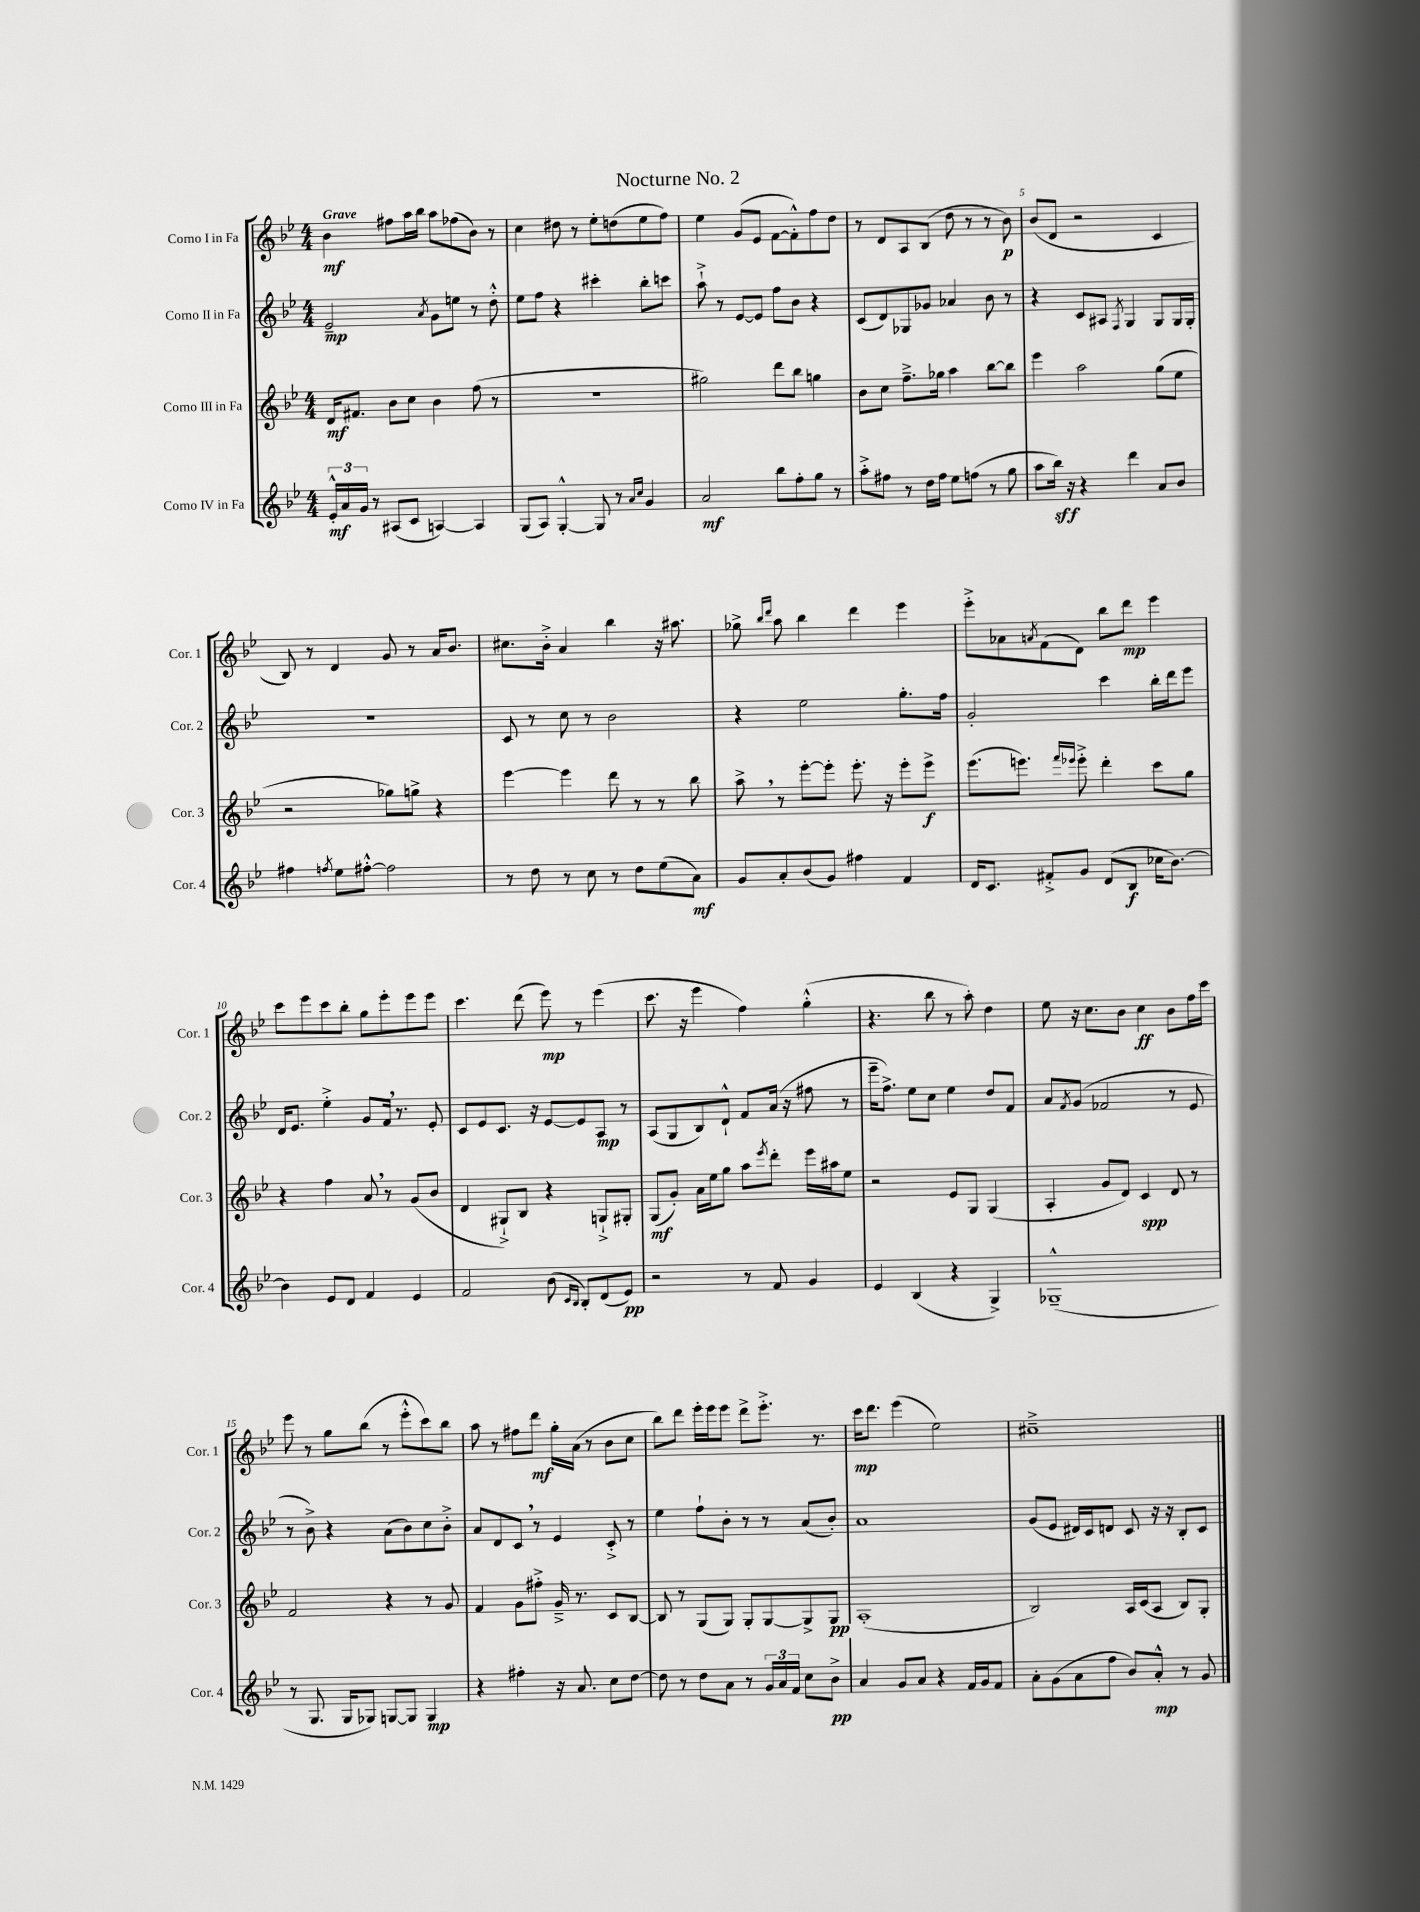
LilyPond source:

\header { title = "Nocturne No. 2" }
<<
\new StaffGroup <<
\new Staff = "s0" \with { instrumentName = "Corno I in Fa" shortInstrumentName = "Cor. 1" } {
    \clef treble \key bes \major \numericTimeSignature \time 4/4 \tempo "Grave"
    bes'4\mf fis''8 a''16 bes''16 a''8 fes''8( bes'8) r8 |
    c''4 dis''8 r8 ees''8-. d''8( ees''8 f''8) |
    ees''4 g'8( ees'8 f'8~ f'8-.-^) f''8 d''8 |
    r8 d'8 a8 bes8( d''8 r8 r8 bes'8\p) |
    bes'8( d'8 r2 c'4 |
    bes8) r8 d'4 g'8 r8 a'16 bes'8. |
    cis''8. bes'16-.-> a'4 bes''4 r16 ais''8. |
    ges''8-> \grace { bes''16 d'''16 } a''8 bes''4 d'''4 ees'''4 |
    ees'''8-.-> aes'8 \acciaccatura { a'8 } f'8( d'8) bes''8 d'''8\mp ees'''4 |
    c'''8 ees'''8 c'''8 bes''8-. g''8 ees'''8-. ees'''8 ees'''8 |
    c'''4. d'''8( ees'''8\mp) r8 ees'''4( |
    c'''8. r16 ees'''4 f''4) g''4-.-^( |
    r4. bes''8 r8 a''8-.) d''4 |
    ees''8 r16 c''8. bes'8 c''4\ff bes'8 f''16 c'''16 |
    ees'''8 r8 g''8 bes''8( r8 ees'''8-.-^ c'''8) bes''8 |
    a''8 r8 fis''8 d'''8\mf g''16-. a'16( r8 bes'8 c''8 |
    bes''8) d'''8 ees'''16-. ees'''16 ees'''8 d'''8-> ees'''8.-.-> r8. |
    c'''16\mp d'''8. ees'''4( ees''2) |
    cis''1---> \bar "|." |
}
\new Staff = "s1" \with { instrumentName = "Corno II in Fa" shortInstrumentName = "Cor. 2" } {
    \clef treble \key bes \major \numericTimeSignature \time 4/4
    ees'2--\mp \acciaccatura { a'8 } g'8 e''8 r8 d''8-.-^ |
    ees''8 f''8 r4 cis'''4-. bes''8-. c'''8 |
    a''8-!-> r8 ees'8~ ees'8 f''8 bes'8 r4 |
    c'8( d'8) ges8 ges'8 aes'4 bes'8 r8 |
    r4 c'8 ais8 \acciaccatura { f8 } g4 g8 g16 g16-. |
    R1 |
    c'8 r8 c''8 r8 bes'2 |
    r4 ees''2 g''8.-. f''16 |
    g'2-. c'''4 bes''16-. d'''16 ees'''8 |
    d'16 ees'8. ees''4-.-> g'8 f'16 \breathe r8. ees'8-. |
    c'8 ees'8 c'8. r16 ees'8~ ees'8 a8\mp r8 |
    a8( g8 bes8) d'8-!-^ f'8 a'16( r16 fis''8 r8 |
    ees'''16-- f''8.->) ees''8 c''8 ees''4 d''8 f'8 |
    a'8 \acciaccatura { f'8 } g'8( fes'2 r8 ees'8 |
    r8 bes'8->) r4 a'8( bes'8) c''8 bes'8-.-> |
    a'8 d'8 c'8 \breathe r8 ees'4 c'8-.-> r8 |
    ees''4 f''8-! bes'8-. r8 r8 a'8( bes'8-.) |
    a'1 |
    g'8( ees'8 dis'16) c'16 d'8 c'8 r16 r16 bes8-. c'8 \bar "|." |
}
\new Staff = "s2" \with { instrumentName = "Corno III in Fa" shortInstrumentName = "Cor. 3" } {
    \clef treble \key bes \major \numericTimeSignature \time 4/4
    d'16\mf fis'8. bes'8 c''8 bes'4 f''8( r8 |
    R1 |
    gis''2) d'''8 bes''8 g''4 |
    bes'8 c''8 f''8.---> ges''16 a''4 bes''8~ bes''8 |
    ees'''4 a''2 g''8( ees''8 |
    r2 ges''8) g''8-> r4 |
    ees'''4~ ees'''4 d'''8 r8 r8 bes''8 |
    a''8-> \breathe r8 ees'''8~-. ees'''8-. ees'''8.-. r16 ees'''8-. ees'''8->\f |
    ees'''8.( e'''8.) \grace { f'''16 ees'''16 } ees'''8-.-> d'''4-. c'''8 g''8 |
    r4 f''4 a'8 \breathe r8 g'8( bes'8 |
    d'4 gis8-!->) bes8 r4 g8-!-> gis8-. |
    g8\mf( g'8-.) a'16 ees''16 g''8 a''8 \acciaccatura { ees'''8 } d'''8-. ees'''16 ais''16 ees''8 |
    r2 ees'8 g8 g4( |
    a4-. g'8 d'8) c'4\spp d'8 r8 |
    f'2 r4 r8 g'8 |
    f'4 g'8 fis''8-.-> g'16---> r8. c'8 bes8~ |
    bes8 r8 g8( g8) g8-. g8~ g8-> g8\pp |
    a1-.( |
    bes2) a16 c'16( a8 bes8) g8-. \bar "|." |
}
\new Staff = "s3" \with { instrumentName = "Corno IV in Fa" shortInstrumentName = "Cor. 4" } {
    \clef treble \key bes \major \numericTimeSignature \time 4/4
    \tuplet 3/2 { ees'16-.-^\mf a'16 g'16 } r8 ais8( c'8 a4~) a4 |
    g8( a8) g4~-.-^ g8 r8 \grace { a'16 c''16 } g'4 |
    a'2\mf bes''8 f''8-. g''8 r8 |
    a''8-.-> fis''8 r8 d''16 fis''16 ees''8 f''8( r8 g''8 |
    a''8 bes''16\sff) r16 r4 d'''4 a'8 bes'8 |
    fis''4 \acciaccatura { f''8 } ees''8 fis''8~-.-^ fis''2 |
    r8 d''8 r8 c''8 r8 d''8 ees''8( a'8\mf) |
    g'8 a'8-. bes'8( g'8) fis''4 f'4 |
    d'16 c'8. fis'8-.-> g'8 d'8( bes8\f ces''16 bes'8.~) |
    bes'4 ees'8 d'8 f'4 ees'4 |
    f'2 bes'8( \grace { c'16 bes16 } bes8-.) d'8( ees'8\pp) |
    r2 r8 f'8 g'4 |
    ees'4 bes4( r4 g4->) |
    ges1---^( |
    r8 g8. g16 ges8) g8~ g8 g4\mp |
    r4 fis''4-. r16 a'8. c''8 d''8~ |
    d''8 r8 d''8 a'8 r8 \tuplet 3/2 { g'16 a'16 f'16 } c''8 bes'8->\pp |
    a'4 g'8 a'8 r4 f'16 g'16 f'8 |
    a'8-. g'8( a'8 f''8 bes'8) a'8-.-^\mp r8 g'8 \bar "|." |
}
>>
>>
\layout { \context { \Score \override BarNumber.break-visibility = ##(#f #t #t) barNumberVisibility = #(every-nth-bar-number-visible 5) } }
